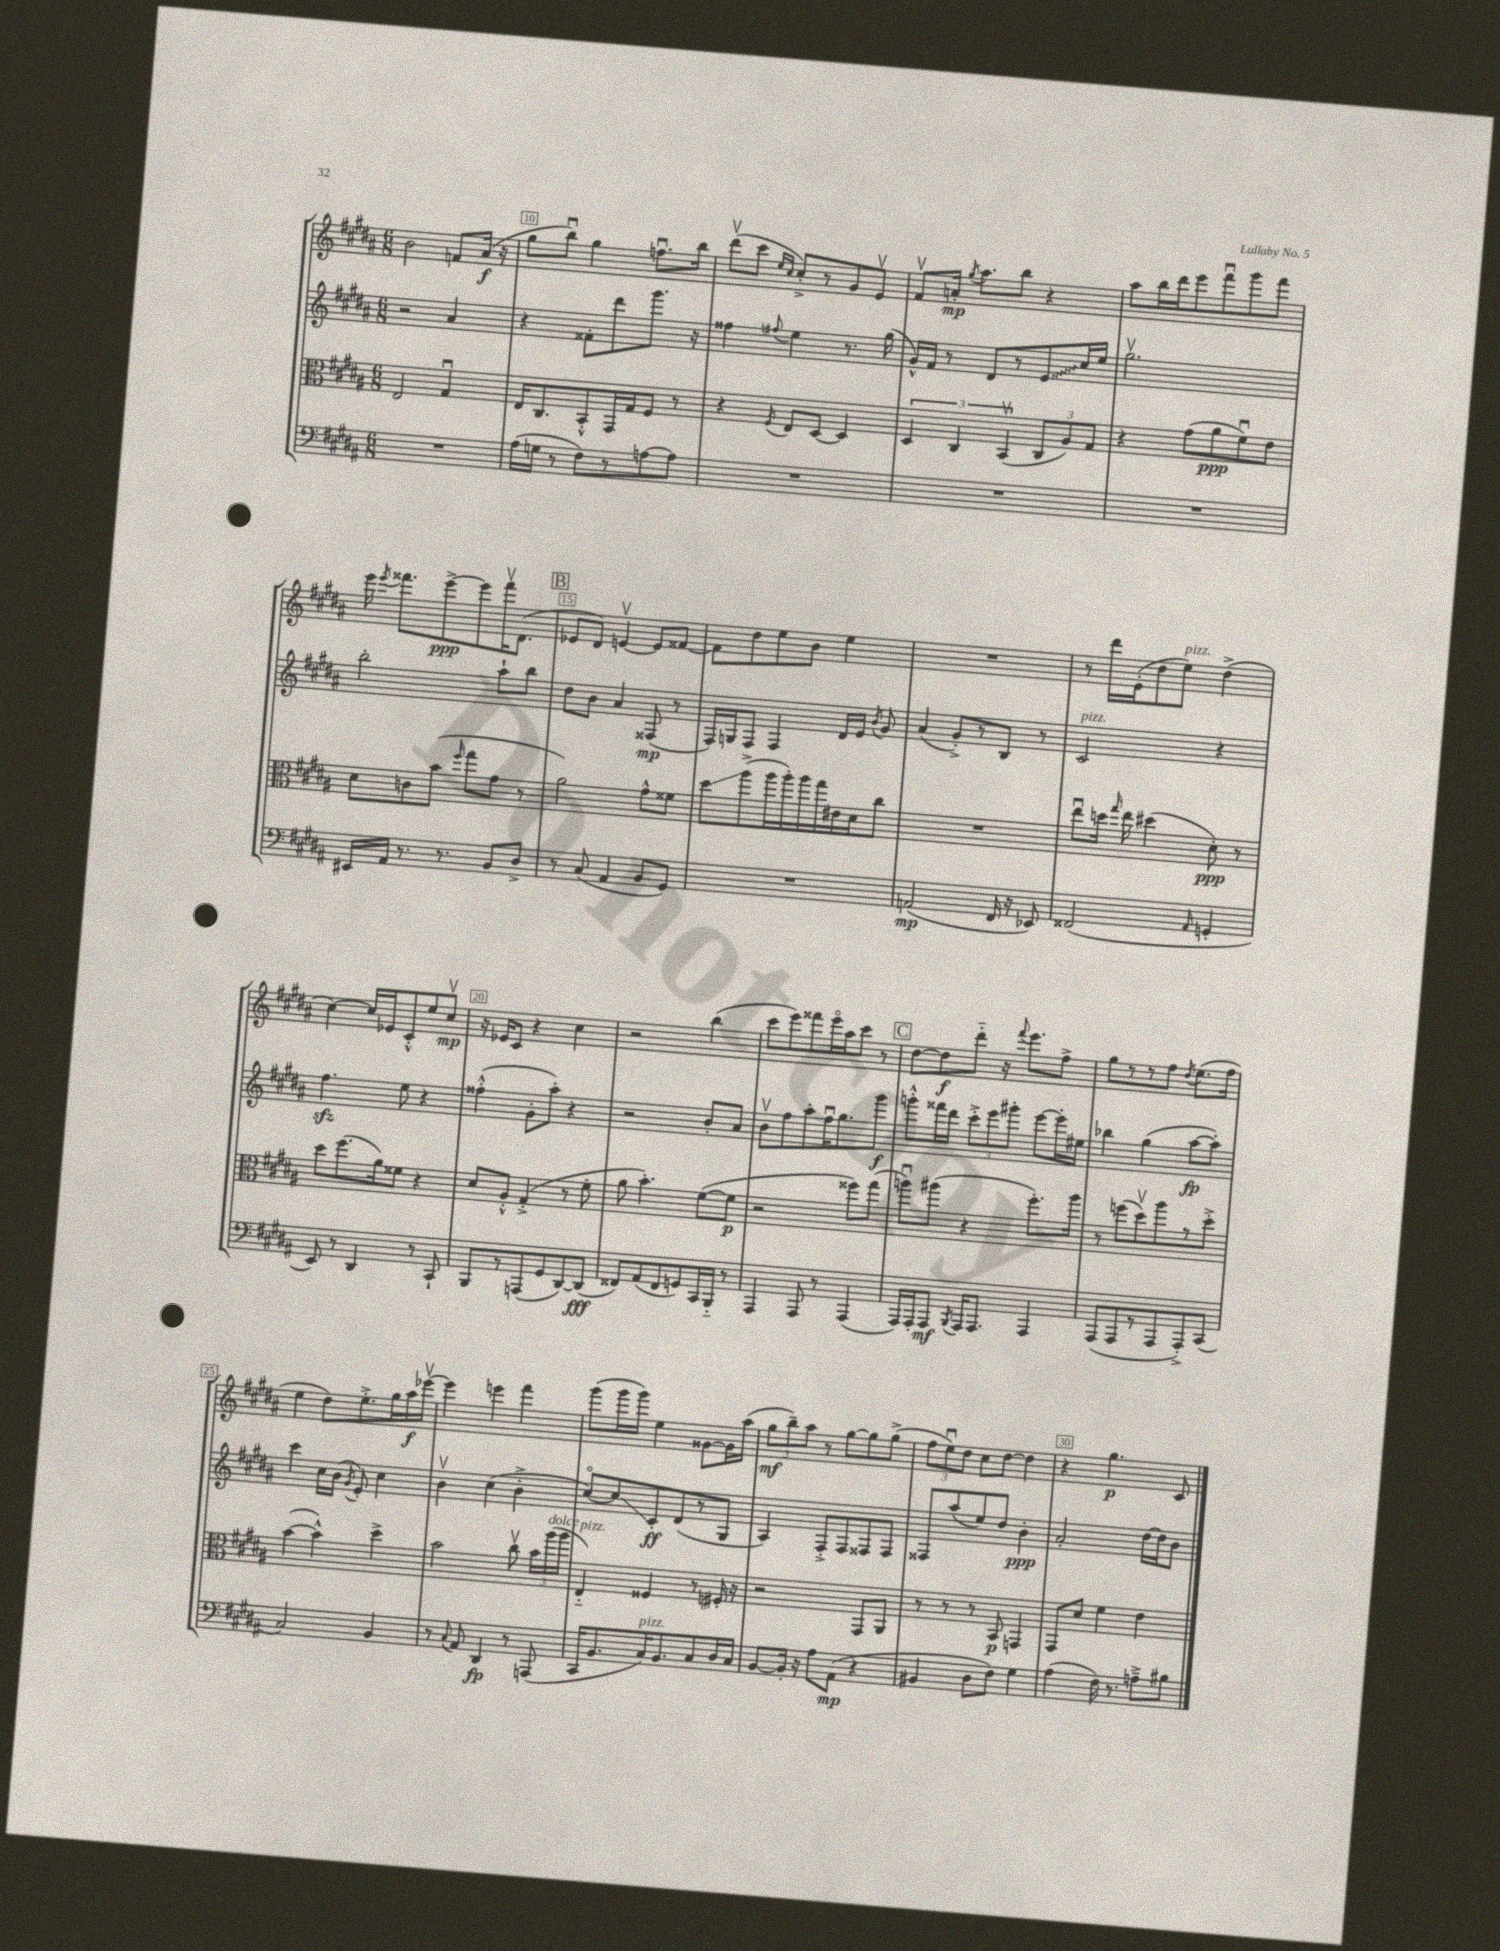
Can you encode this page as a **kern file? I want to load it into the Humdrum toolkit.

**kern	**kern	**kern	**kern
*staff4	*staff3	*staff2	*staff1
*clefF4	*clefC3	*clefG2	*clefG2
*k[f#c#g#d#a#]	*k[f#c#g#d#a#]	*k[f#c#g#d#a#]	*k[f#c#g#d#a#]
*M6/8	*M6/8	*M6/8	*M6/8
2.r	2E	2r	2b
.	4G#u	4a#	8f
.	.	.	(16a#
.	.	.	16r
=	=	=	=
(16A#	16E	4r	8gg#
16G	8.C#	.	.
8r	.	.	8bbu)
8F#)	8BB'^^	8f##'	4gg#
8r	16GG#	8ddd#	.
.	16G#	.	.
[8A	8F#	8.ggg#	8.ffu
8A]	8r	.	.
.	.	16r	16bb
=	=	=	=
2.r	4r	4ff##	(8ddd#v
.	.	.	8ccc#
.	.	.	16qqee
.	8qF#	8qqff#	16qqcc#
.	8E	4ee	8cc#'^)
.	[8D#	.	8r
.	4D#]	8.r	8g#
.	.	.	8ev
.	.	(16gg#	.
=	=	=	=
2.r	6D#	16g#^^)	8f#v
.	.	16f#	.
.	.	8r	16a'
.	6C#	.	.
.	.	.	8qgg#
.	.	.	8.aa#
.	.	8d#	.
.	(6BBv	.	.
.	.	8r	8bb
.	12C#	8e	4r
.	12A#)	.	.
.	.	16cc#	.
.	12G#	.	.
.	.	16ee	.
=	=	=	=
2.r	4r	2.gg#v	8aa#
.	.	.	16bb
.	.	.	16ddd#
.	(8g#	.	8eee
.	8a#	.	8fff#u
.	8f#u)	.	8ggg#
.	8e	.	8fff#
=	=	=	=
16EE#	8d#	2bb'	16eee
.	.	.	8qeee
16AA#	.	.	8.fff##
8.r	8c	.	.
.	(8b	.	[8eee^
8.r	.	.	.
.	16qqff#	.	.
.	8gg#	.	8eee]
8BB	8g#	8aa#`	16fff##v
.	.	.	(8.d#
8D#^	8r	8bb	.
=	=	=	=
8r	2a#)	8dd#	8e-
(8C#	.	8b	8d#)
4AA#	.	4a#	[4ev
8BB	8g#^^	(8F##	8e]
8GG#)	8f##	8r	[8f##
=	=	=	=
2.r	8dd#	16F#)	8f##]
.	.	16G	.
.	(8aa#^	8F#	8dd#
.	16aa#	4F#	8ee
.	16aa#')	.	.
.	16aa#	.	8b
.	16gg#	.	.
.	16e#	16d#	4ee
.	16d#	16e	.
.	.	8qb	.
.	8cc#	8g#	.
=	=	=	=
(2AA	2.r	(4a#	2.r
.	.	8g#'^)	.
.	.	8r	.
16FF#	.	8B	.
16r	.	.	.
8EE-)	.	8r	.
=	=	=	=
(2FF##	8eeu	2c#	8r
.	16dd	.	16ddd#
.	16qqgg#	.	.
.	16ee	.	(16e'
.	(4dd#	.	8dd#
.	.	.	8ee)
16qqAA#	.	.	.
4GG'	8d#')	4r	(4dd#^
.	8r	.	.
=	=	=	=
8EE)	8dd#	4.ff#	[4cc#)
8r	(8.ff#	.	.
4DD#	.	.	16cc#]
.	16a#)	.	16e-
.	8f##	8ee	8c#'^^
8r	4r	4r	8ee
8CC#`	.	.	8cc#v
=	=	=	=
8BBB	8d#	(4ff##'^^	16r
.	.	.	16e-
8r	8A#'^^	.	8c#
(8AAA	(4G#'^	8g#'	4r
8GG#	.	8aa#')	.
[8DD#)	8r	4r	4cc#
(8DD#]	8f#'	.	.
=	=	=	=
8FF##)	8a#	2r	2r
(8AA#	4.b')	.	.
8FF##	.	.	.
8GG)	.	.	.
16CC#	([8f#	8b'	(4bb
16BBB'~	.	.	.
8r	8f#]	8a#	.
=	=	=	=
4AAA#	2r	8bv	8ccc#
.	.	8ff#	8eee)
8AAA#	.	8aa#'	8fff##
8r	.	16ff#u	16eeeo
.	.	8.gg#	16aa#
(4AAA#	8ff##)	.	8ccc#
.	(8gg#	8ggg#	8r
=	=	=	=
16AAA#)	8aau)	8ggg'^^	[8dd#
16AAA#'	.	.	.
8AAA#	(8aa#	16fff##	8dd#]
.	.	16ddd#	.
8qBBB	.	.	.
16AAA#	4r	12ccc#'^	8ddd#'~
8.AAA#	.	.	.
.	.	12eee	.
.	.	.	16r
.	.	12ggg#'	.
.	.	.	8qqfff#
.	.	.	8.eee
4AAA#	8.ff#')	[8eee	.
.	.	16eee']	8ff#^
.	16aa#	16ee#	.
=	=	=	=
(8AAA#	8r	4bb-	8gg#
8AAA#	(8ff	.	8r
8r	8dd#v)	(4gg#	8r
8AAA#	8aa#	.	8ff#
.	.	.	8qdd#
8AAA#'^)	8r	[8aa#	(8.ee
(8CC#	8dd#'^	8aa#'])	.
.	.	.	16ff#
=	=	=	=
2C#)	([4b	4ccc#	4ee
.	4b^^])	16cc#	8dd#)
.	.	(16b	.
.	.	8qg#	.
.	.	8e')	8.ee'^
4BB	4dd#^	4cc#	.
.	.	.	16gg#
.	.	.	16aa#
.	.	.	[16eee-v
=	=	=	=
8r	2b	4bv	4eee-]
8qqC#	.	.	.
8AA#	.	.	.
4DD#	.	(4cc#	4eee
8r	8cc#v	4b'^	4fff#
(8AAA	24b	.	.
.	(24aa#	.	.
.	24aa#	.	.
=	=	=	=
16CC#	4E'~)	[8cc#o)	(8ggg#
8.BB	.	.	.
.	.	8cc#]	16ggg#
.	.	.	16ggg#)
16C#)	4F##	8c#'	4ee
8.BB	.	.	.
.	.	(8d#	.
8C#	8r	8r	[8g##
16D#	16F#'	8G#	16g##]
16C#	16r	.	(16aa#
=	=	=	=
[8BB	2r	4A#)	12gg#
.	.	.	12bb~)
16BB']	.	.	.
.	.	.	12aa#
16r	.	.	.
8A#	.	8F#'^	8r
(8AA#	.	8F#	[8gg#
4r	8GG#	8F##	8gg#]
.	8AA#	8F##	(8gg#^
=	=	=	=
4BB#	8r	8F##	12ff#
.	.	.	12eeu)
.	8r	(8aa#	.
.	.	.	12dd#
8D#	8r	8ee)	8cc#
8F#)	8BB	8dd#	[8dd#
4G#	4GG	4b'	4dd#]
=	=	=	=
(4A#	8GG#	2a#'	4r
.	8d#	.	.
16F#)	4f#	.	4.gg#
8.r	.	.	.
8A~^	4e	[16dd#	.
.	.	16dd#]	.
8B#	.	8b	8c#
==	==	==	==
*-	*-	*-	*-
